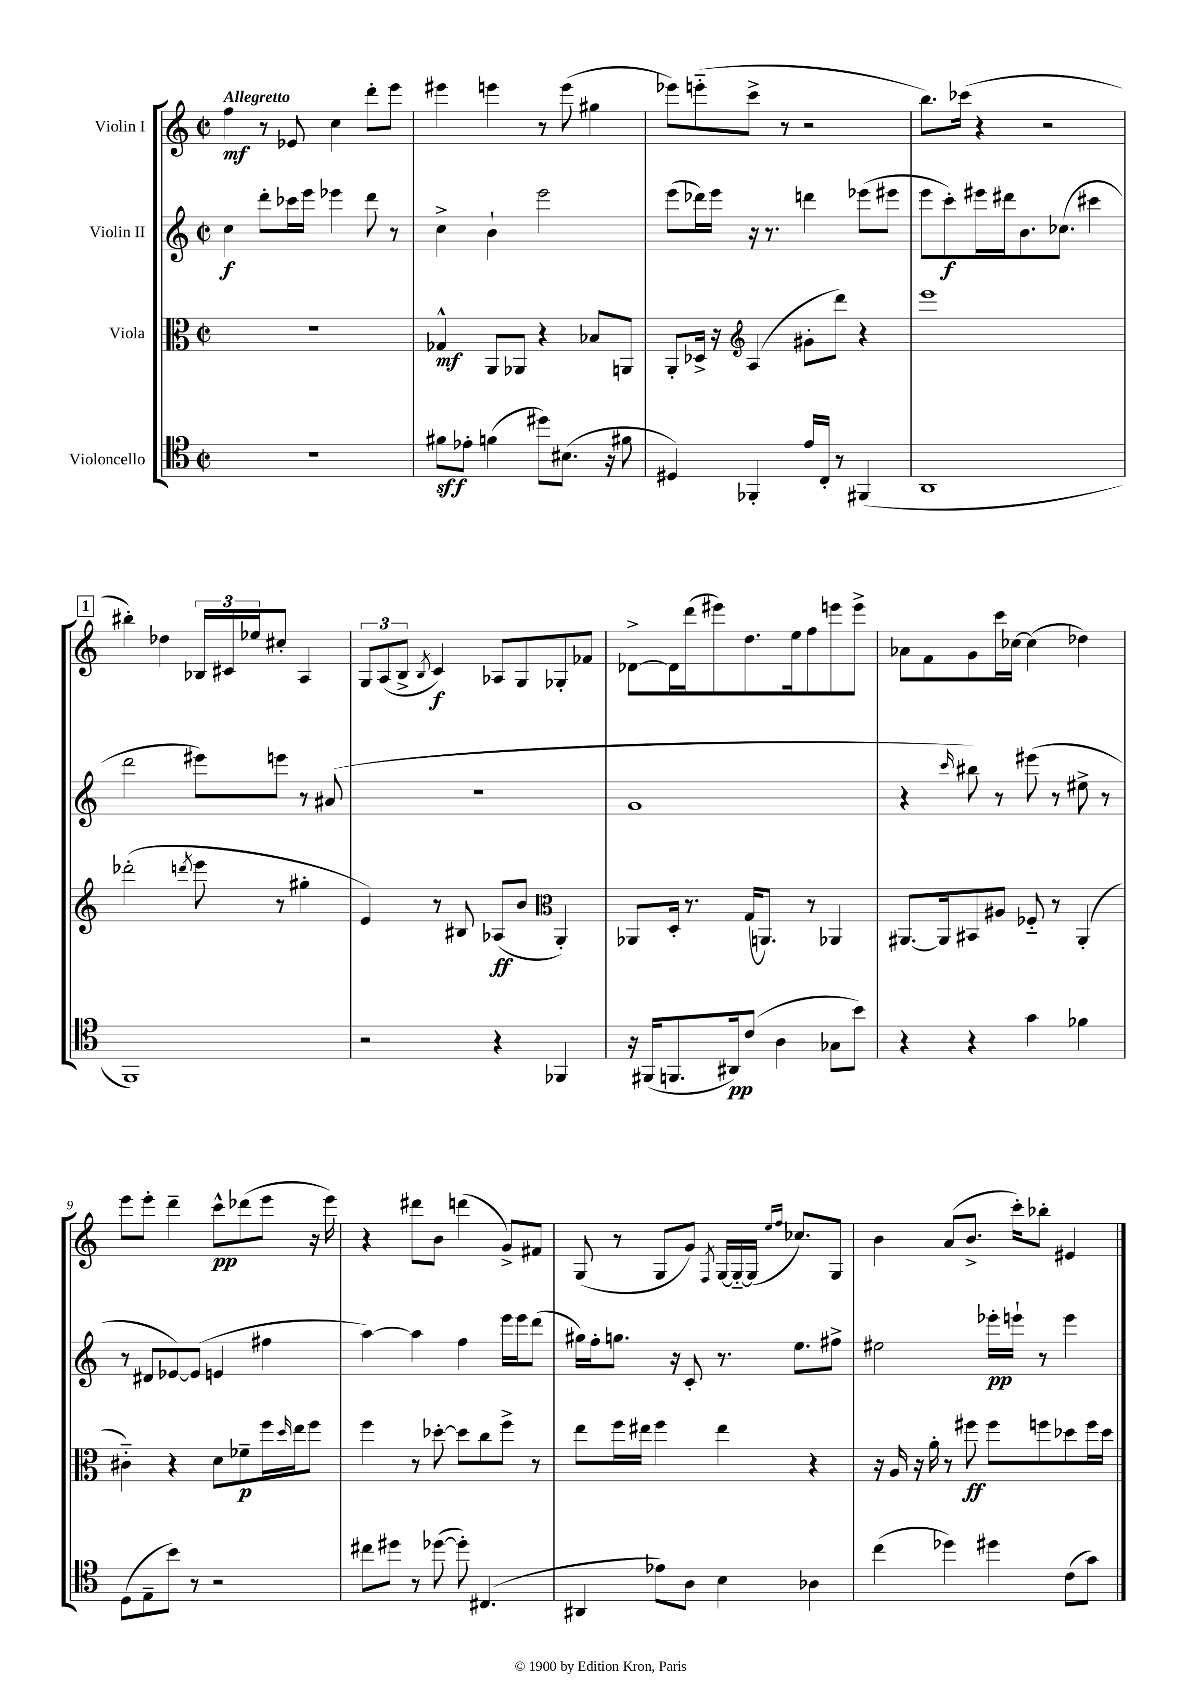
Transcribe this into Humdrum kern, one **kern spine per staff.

**kern	**kern	**kern	**kern
*staff4	*staff3	*staff2	*staff1
*clefC4	*clefC3	*clefG2	*clefG2
*k[]	*k[]	*k[]	*k[]
*M2/2	*M2/2	*M2/2	*M2/2
*met(c|)	*met(c|)	*met(c|)	*met(c|)
1r	1r	4cc	4ff
.	.	8ddd'	8r
.	.	16ccc-	8e-
.	.	16eee	.
.	.	4eee-	4cc
.	.	8ddd	8ddd'
.	.	8r	8eee
=	=	=	=
8f#	4G-^^	4cc^	4eee#
8e-'	.	.	.
(4f	8AA	4b`	4eee
.	8AA-	.	.
8dd#)	4r	2eee	8r
(8.B#	.	.	(8eee
.	8B-	.	4gg#
16r	.	.	.
8f#	8AA	.	.
=	=	=	=
4D#)	8AA'	(8eee	8eee-)
.	16D-^	16ddd-)	(8eee'~
.	16r	16eee	.
*	*clefG2	*	*
4FF-'	(4A	16r	8ccc^
.	.	8.r	.
.	.	.	8r
16e	8g#'	4ddd	2r
16C'	.	.	.
8r	8ddd)	.	.
(4FF#	4r	(8eee-	.
.	.	8eee#	.
=	=	=	=
1AA	1eee	8eee	8.bb)
.	.	8ccc')	.
.	.	.	(16ccc-
.	.	16eee#	4r
.	.	16ddd#	.
.	.	8.b	.
.	.	.	2r
.	.	(8.cc-	.
.	.	4ccc#	.
=	=	=	=
1FF)	(2ddd-'	2ddd	4bb#')
.	.	.	4dd-
.	8qddd	.	.
.	8eee	8eee#)	24B-
.	.	.	24c#
.	.	.	24ee-
.	8r	8eee	8cc#'
.	4gg#'	8r	4A
.	.	(8a#	.
=	=	=	=
2r	4e)	1r	12G
.	.	.	(12A
.	.	.	12B^
.	.	.	8qB
.	8r	.	4c)
.	8B#	.	.
4r	(8A-	.	8A-
.	8b	.	8G
*	*clefC3	*	*
4FF-	4AA')	.	8G-'
.	.	.	8f-
=	=	=	=
16r	8AA-	1g	[8d-^
(16FF#	.	.	.
8.FF	16D'	.	16d-]
.	8.r	.	(16ddd
.	.	.	8eee#)
16AA#)	.	.	.
(8c	(16G	.	8.dd
.	8.AA)	.	.
4A	.	.	.
.	.	.	16ee
.	8r	.	8ff
8G-	4AA-	.	8eee
8b)	.	.	8eee^
=	=	=	=
4r	[8.AA#	4r	8a-
.	.	.	8f
.	16AA#]	.	.
.	.	16qqccc	.
4r	8BB#	8bb#)	8g
.	8A#	8r	16ccc
.	.	.	[16cc-
4g	8F-'~	(8eee#	(4cc-]
.	8r	8r	.
4f-	(4AA#'	8ee#^	4dd-)
.	.	8r	.
=	=	=	=
(8D	4c#'~)	8r	8eee
8E~	.	8d#	8eee'
8b)	4r	[8e-)	4ddd~
8r	.	(8e-]	.
2r	8d	4e	8ccc^^
.	8f-~	.	(8ddd-
.	16ff	4ff#	8eee
.	16qqdd	.	.
.	16ee	.	.
.	8ff	.	16r
.	.	.	16eee)
=	=	=	=
8cc#	4ff	[4aa)	4r
8dd#	.	.	.
8r	8r	4aa]	8ddd#
([8dd-	[8dd-'	.	8b
8dd-'])	8dd-]	4ff	(4ddd
(4.C#	8cc	.	.
.	8ff^	16eee	8g^)
.	.	16eee	.
.	8r	(8ddd	8f#
=	=	=	=
4AA#	8ee	16gg#)	(8G
.	.	16ff'	.
.	16ff	8.gg	8r
.	16ee#	.	.
8e-)	4ff	.	8G
.	.	16r	.
8A	.	8c'	8g)
.	.	.	8qF
4B	4ee#	8.r	[16G
.	.	.	16G'~_
.	.	.	(16G]
.	.	.	16qqee
.	.	.	16qqff
.	.	8.ee	8.cc-)
4A-	4r	.	.
.	.	8ff#^	8G
=	=	=	=
(4cc	16r	2ee#	4b
.	16A	.	.
.	16r	.	.
.	16a'	.	.
4dd-)	8r	.	(8a
.	8ff#	.	8.b^
4dd#	8ff#	16eee-'	.
.	.	16eee`	16ccc')
.	8ff	8r	8bb-'
(8c	8dd-	4eee	4e#
8g)	16ff	.	.
.	16dd-	.	.
==	==	==	==
*-	*-	*-	*-
